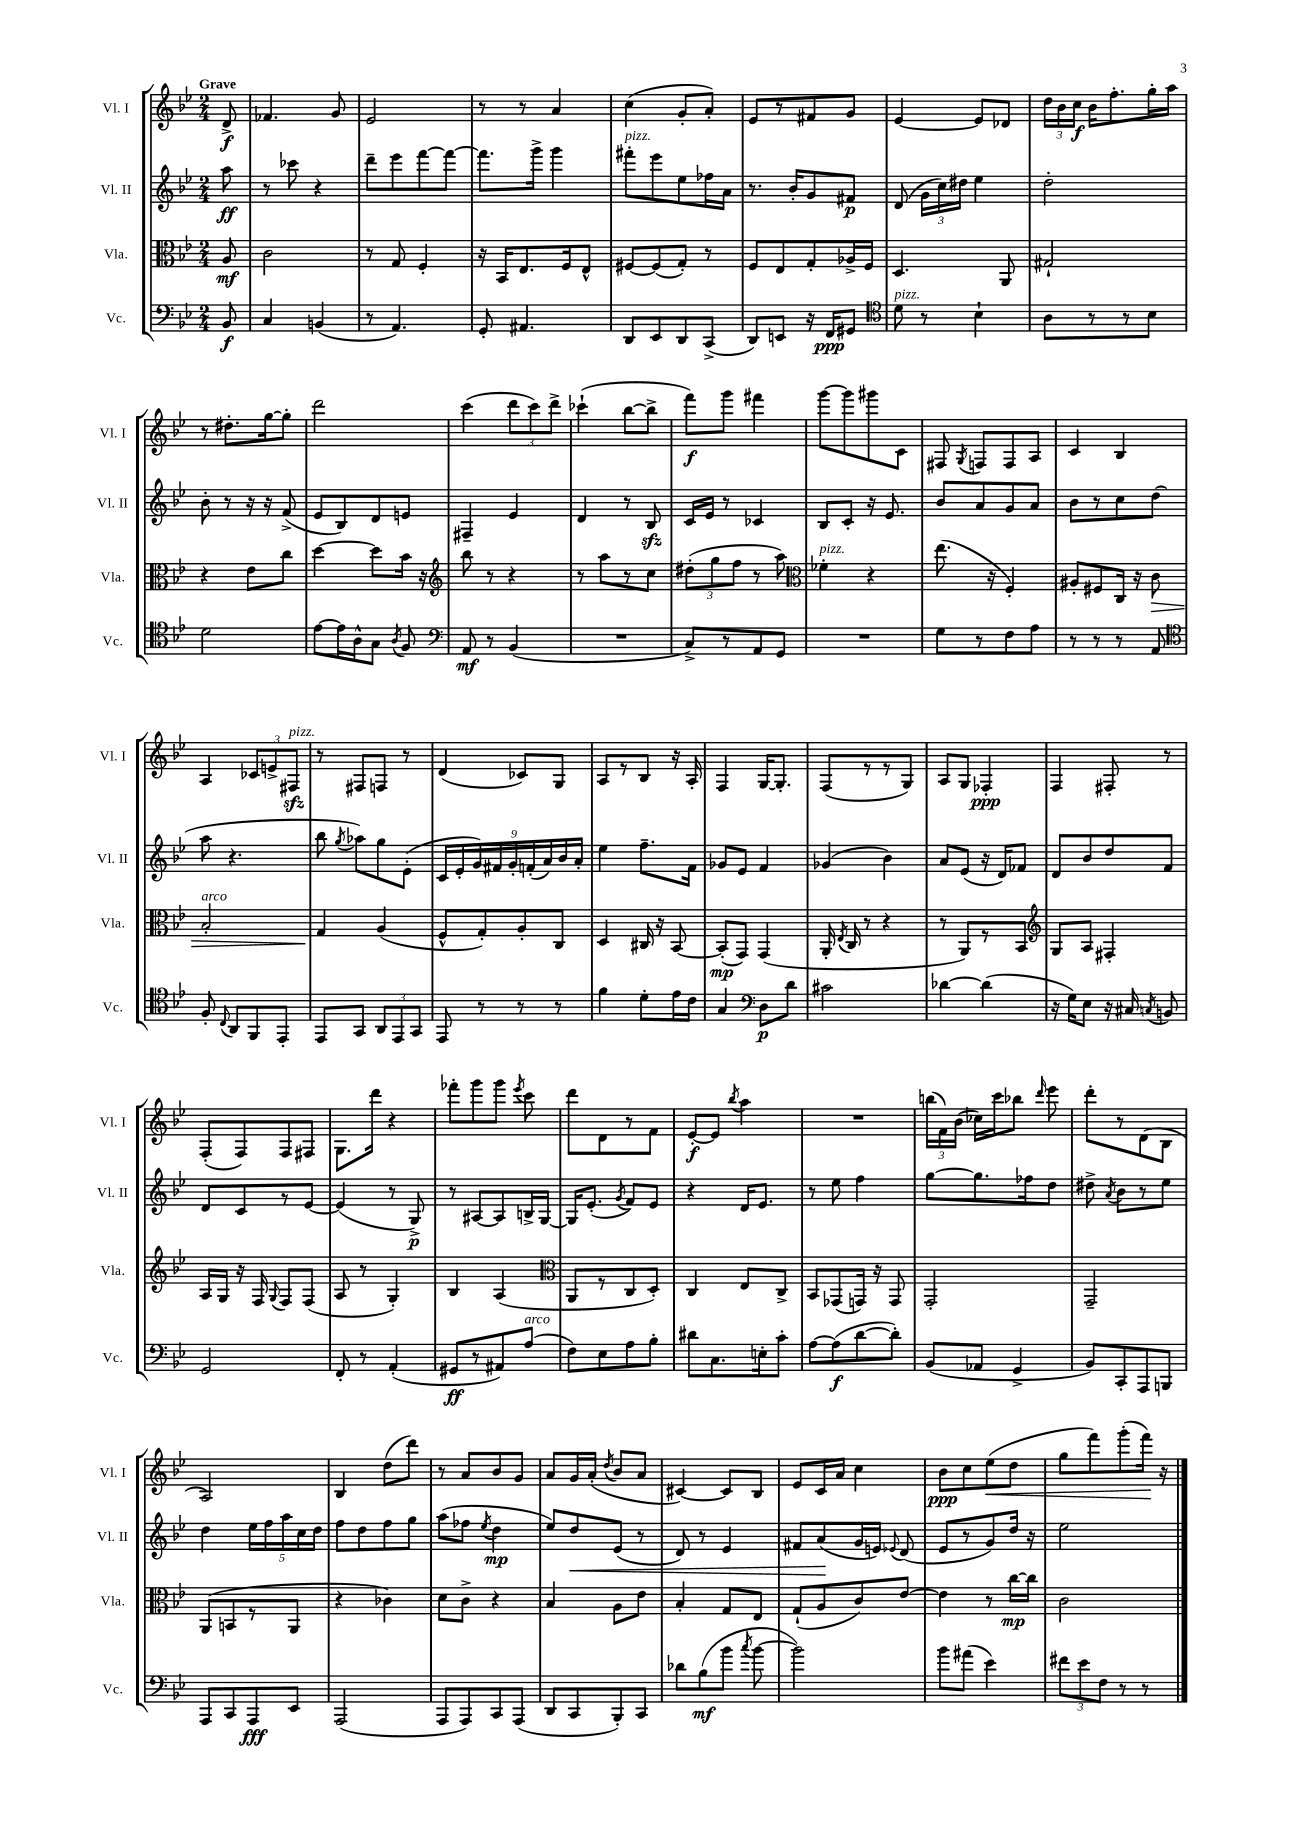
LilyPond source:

<<
\new StaffGroup <<
\new Staff = "s0" \with { instrumentName = "Vl. I" shortInstrumentName = "Vl. I" } {
    \clef treble \key bes \major \numericTimeSignature \time 2/4 \partial 8 \tempo "Grave"
    \autoBeamOff d'8->\f |
    fes'4. g'8 |
    ees'2 |
    r8 r8 a'4 |
    c''4( g'8[-. a'8]-.) |
    ees'8[ r8 fis'8 g'8] |
    ees'4~ ees'8[ des'8] |
    \tuplet 3/2 { d''16[ bes'16 c''16]\f } bes'16[ f''8.-. g''16-. a''16] |
    r8 dis''8.[-. g''16~ g''8]-. |
    d'''2 |
    c'''4( \tuplet 3/2 { d'''8[ c'''8) d'''8]-> } |
    ces'''4-!( bes''8[~ bes''8]-> |
    f'''8[\f) g'''8] fis'''4 |
    g'''8[~ g'''8 gis'''8 c'8] |
    fis8 \acciaccatura { g8 } f8[ f8 a8] |
    c'4 bes4 |
    a4 \tuplet 3/2 { ces'8[ e'8-> fis8]\sfz^\markup { \italic "pizz." } } |
    r8 fis8[ f8] r8 |
    d'4( ces'8[) g8] |
    a8[ r8 bes8] r16 a16-. |
    f4 g16[~ g8.]-. |
    f8[( r8 r8 g8]) |
    a8[ g8] fes4-.\ppp |
    f4 fis8-. r8 |
    f8[-.( f8) f8 fis8] |
    g8.[ d'''16] r4 |
    fes'''8[-. g'''8 g'''8] \acciaccatura { ees'''8 } c'''8 |
    d'''8[ d'8 r8 f'8] |
    ees'8[~-.\f ees'8] \acciaccatura { bes''8 } a''4 |
    R2 |
    \tuplet 3/2 { b''16[( f'16) bes'16]( } ces''16[) c'''16 bes''8] \grace { d'''16 } ees'''8 |
    d'''8[-. r8 d'8( bes8] |
    a2) |
    bes4 d''8[( d'''8]) |
    r8 a'8[ bes'8 g'8] |
    a'8[ g'16 a'16]-.( \acciaccatura { d''8 } bes'8[ a'8] |
    cis'4~) cis'8[ bes8] |
    ees'8[ c'16 a'16] c''4 |
    bes'8[\ppp c''8 ees''8\<( d''8] |
    g''8[ f'''8) g'''8-.( f'''16]\!) r16 \bar "|." |
}
\new Staff = "s1" \with { instrumentName = "Vl. II" shortInstrumentName = "Vl. II" } {
    \clef treble \key bes \major \numericTimeSignature \time 2/4 \partial 8
    \autoBeamOff a''8\ff |
    r8 ces'''8 r4 |
    d'''8[-- ees'''8 f'''8~ f'''8]~ |
    f'''8.[ g'''16]-> g'''4 |
    fis'''8[-.^\markup { \italic "pizz." } ees'''8 ees''8 fes''16 a'16] |
    r8. bes'16[-. g'8 fis'8]\p |
    d'8( \tuplet 3/2 { g'16[ c''16) dis''16] } ees''4 |
    d''2-. |
    bes'8-. r8 r16 r16 f'8->( |
    ees'8[ bes8) d'8 e'8] |
    fis4-- ees'4 |
    d'4 r8 bes8\sfz |
    c'16[ ees'16] r8 ces'4 |
    bes8[ c'8]-. r16 ees'8. |
    bes'8[ a'8 g'8 a'8] |
    bes'8[ r8 c''8 d''8]( |
    a''8 r4. |
    bes''8 \acciaccatura { g''8 } aes''8[) g''8 ees'8]-.( |
    \tuplet 9/8 { c'16[ ees'16-. g'16) fis'16 g'16-. f'16-.( a'16) bes'16 a'16]-. } |
    ees''4 f''8.[-- f'16] |
    ges'8[ ees'8] f'4 |
    ges'4( bes'4) |
    a'8[ ees'8]( r16 d'16[) fes'8] |
    d'8[ bes'8 d''8 f'8] |
    d'8[ c'8 r8 ees'8]~ |
    ees'4( r8 g8->\p) |
    r8 ais8[~ ais8 b16-> g16]~ |
    g16[ ees'8.]-.( \acciaccatura { g'8 } f'8[) ees'8] |
    r4 d'16[ ees'8.] |
    r8 ees''8 f''4 |
    g''8[~ g''8. fes''16 d''8] |
    dis''8-> \acciaccatura { a'8 } bes'8[ r8 ees''8] |
    d''4 \tuplet 5/4 { ees''16[ f''16 a''16 c''16 d''16] } |
    f''8[ d''8 f''8 g''8] |
    a''8[( fes''8] \acciaccatura { ees''8 } d''4\mp |
    ees''8[) d''8\< ees'8]( r8 |
    d'8) r8 ees'4 |
    fis'8[ a'8\!( g'16 e'16]) \appoggiatura { ees'8 } d'8( |
    ees'8[ r8 g'8) d''16] r16 |
    ees''2 \bar "|." |
}
\new Staff = "s2" \with { instrumentName = "Vla." shortInstrumentName = "Vla." } {
    \clef alto \key bes \major \numericTimeSignature \time 2/4 \partial 8
    \autoBeamOff a8\mf |
    c'2 |
    r8 g8 f4-. |
    r16 bes,16[ ees8. f16 ees8]-^ |
    fis8[~ fis8( g8]-.) r8 |
    f8[ ees8 g8-. aes16-> f16] |
    d4. a,8 |
    gis2-! |
    r4 ees'8[ c''8] |
    d''4~ d''8[ bes'16] r16 |
    \clef treble bes''8 r8 r4 |
    r8 a''8[ r8 c''8] |
    \tuplet 3/2 { dis''8[-.( g''8 f''8] } r8 a''8) |
    \clef alto fes'4-.^\markup { \italic "pizz." } r4 |
    ees''8.( r16 f4-.) |
    ais8[-. fis8 c16] r16 c'8\> |
    bes2-.^\markup { \italic "arco" } |
    g4\! a4( |
    f8[-^ g8-.) a8-. c8] |
    d4 cis16 r16 bes,8~ |
    bes,8[-.\mp( g,8]) g,4( |
    a,16-. \acciaccatura { ees8 } c16 r8 r4 |
    r8 a,8[) r8 bes,8] |
    \clef treble g8[ a8] fis4-. |
    a16[ g16] r16 f16 \appoggiatura { g8 } f8[ f8]( |
    a8 r8 g4-.) |
    bes4 a4( |
    \clef alto a,8[ r8 c8 d8]-.) |
    c4 ees8[ c8]-> |
    bes,8[ ges,8( g,16]) r16 g,8 |
    g,2-. |
    g,2-- |
    a,8[( b,8 r8 a,8] |
    r4 ces'4) |
    d'8[ c'8]-> r4 |
    bes4 a8[ ees'8] |
    bes4-. g8[ ees8] |
    g8[-!( a8 c'8) ees'8]~ |
    ees'4 r8 c''16[~\mp c''16] |
    c'2 \bar "|." |
}
\new Staff = "s3" \with { instrumentName = "Vc." shortInstrumentName = "Vc." } {
    \clef bass \key bes \major \numericTimeSignature \time 2/4 \partial 8
    \autoBeamOff bes,8\f |
    c4 b,4( |
    r8 a,4.) |
    g,8-. ais,4. |
    d,8[ ees,8 d,8 c,8]->( |
    d,8[) e,8] r16 f,16[\ppp gis,8] |
    \clef tenor d'8^\markup { \italic "pizz." } r8 bes4-! |
    a8[ r8 r8 bes8] |
    d'2 |
    ees'8[~ ees'16 a16-^ g8] \acciaccatura { a8 } f8 |
    \clef bass a,8\mf r8 bes,4( |
    R2 |
    c8[->) r8 a,8 g,8] |
    R2 |
    g8[ r8 f8 a8] |
    r8 r8 r8 a,8 |
    \clef tenor f8-. \appoggiatura { c8 } a,8[ f,8 ees,8]-. |
    ees,8[ g,8] \tuplet 3/2 { a,8[ ees,8 g,8] } |
    ees,8 r8 r8 r8 |
    f'4 d'8[-. ees'16 c'16] |
    g4 \clef bass d8[\p d'8] |
    cis'2 |
    des'4~ des'4( |
    r16 g16[) ees8] r16 cis16 \acciaccatura { c8 } b,8 |
    g,2 |
    f,8-. r8 a,4-.( |
    gis,8[\ff r8 ais,8) a8]^\markup { \italic "arco" }( |
    f8[) ees8 a8 bes8]-. |
    dis'8[ c8. e16-. c'8]-. |
    a8[~ a8\f( d'8~ d'8]-.) |
    bes,8[( aes,8] g,4-> |
    bes,8[) c,8-. a,,8 b,,8] |
    a,,8[ c,8 a,,8\fff ees,8] |
    a,,2( |
    a,,8[ a,,8) c,8 a,,8]( |
    d,8[ c,8 bes,,8-.) c,8] |
    des'8[ bes8\mf( bes'8] \acciaccatura { c''8 } bes'8~ |
    bes'2) |
    bes'8[ ais'8]( ees'4) |
    \tuplet 3/2 { fis'8[ ees'8 f8] } r8 r8 \bar "|." |
}
>>
>>
\layout { \context { \Score \remove "Bar_number_engraver" } }
